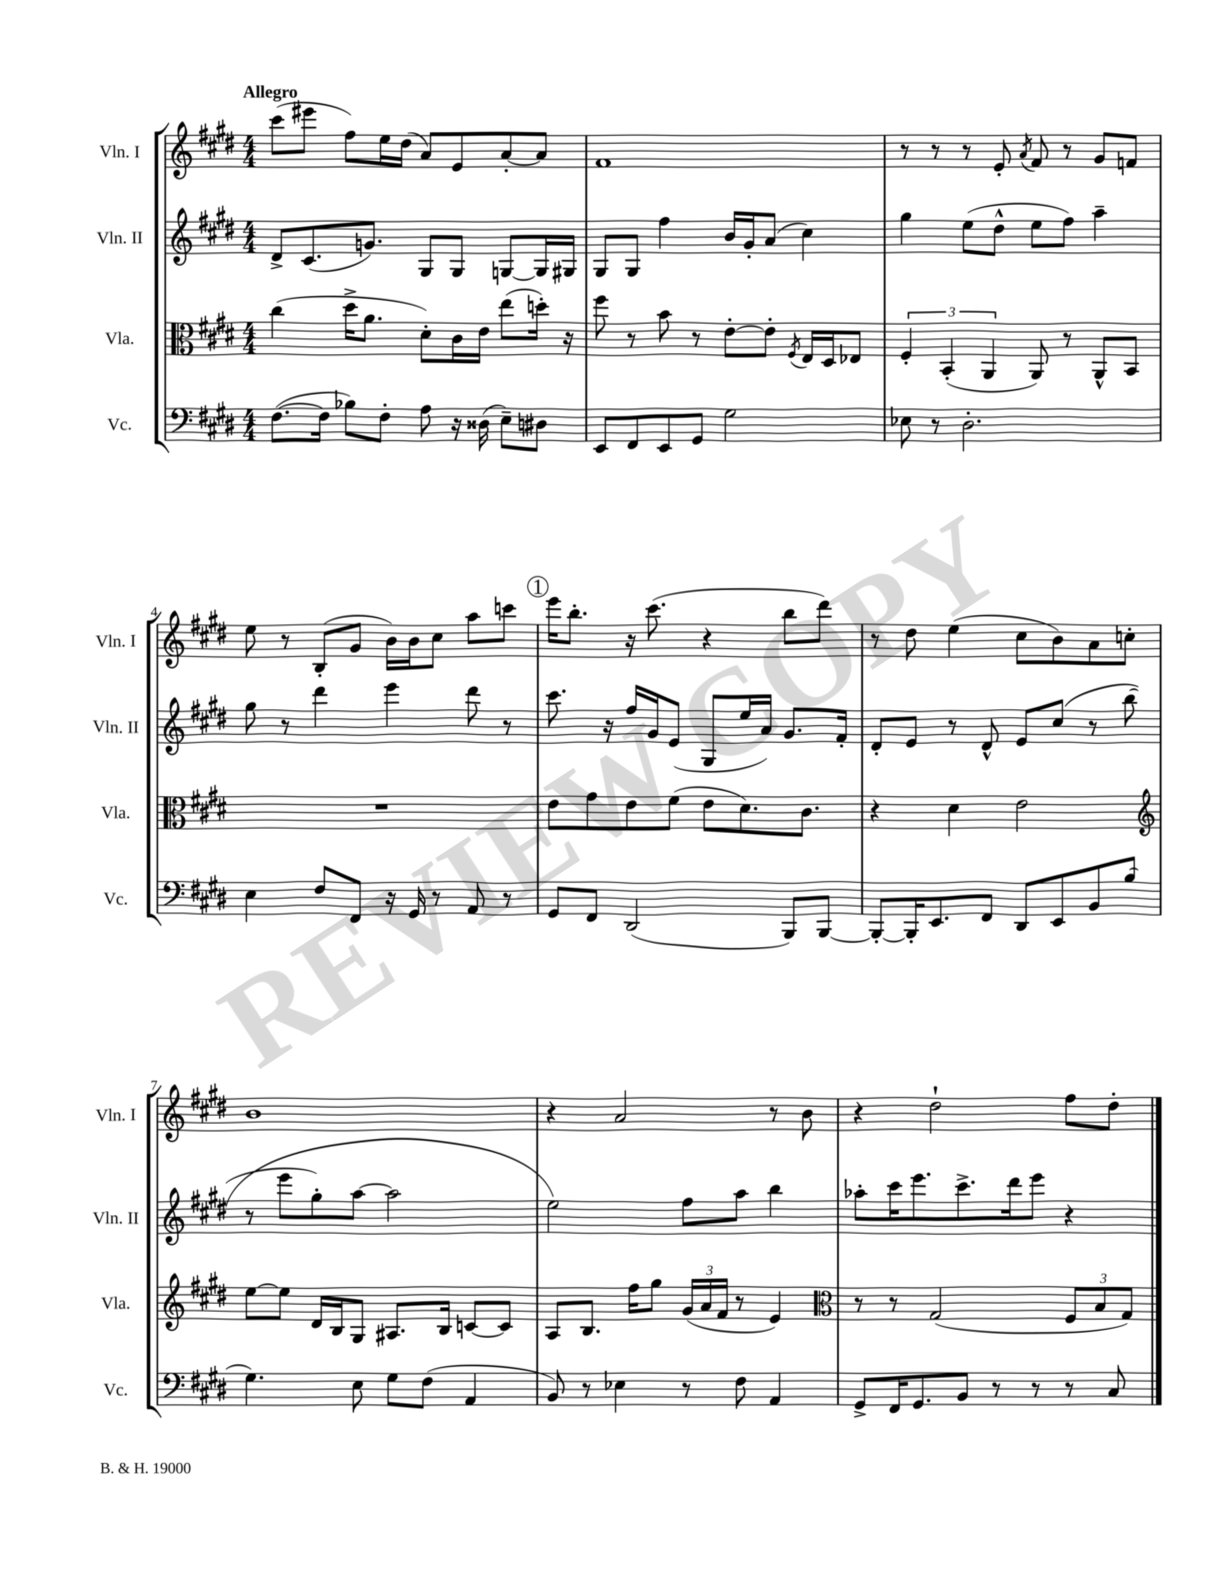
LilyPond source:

<<
\new StaffGroup <<
\new Staff = "s0" \with { instrumentName = "Vln. I" shortInstrumentName = "Vln. I" } {
    \clef treble \key e \major \numericTimeSignature \time 4/4 \tempo "Allegro"
    cis'''8( eis'''8 fis''8) e''16 dis''16( a'8) e'8 a'8~-. a'8 |
    fis'1 |
    r8 r8 r8 e'8-. \acciaccatura { a'8 } fis'8 r8 gis'8 f'8 |
    e''8 r8 b8-.( gis'8 b'16) b'16 cis''8 a''8 c'''8 |
    \mark \markup { \circle "1" } e'''16 b''8.-. r16 cis'''8.( r4 b''8 dis'''8) |
    r8 dis''8 e''4( cis''8 b'8) a'8 c''8-. |
    b'1 |
    r4 a'2 r8 b'8 |
    r4 dis''2-! fis''8 dis''8-. \bar "|." |
}
\new Staff = "s1" \with { instrumentName = "Vln. II" shortInstrumentName = "Vln. II" } {
    \clef treble \key e \major \numericTimeSignature \time 4/4
    dis'8-> cis'8.( g'8.) gis8 gis8 g8~ g16 gis16 |
    gis8 gis8 fis''4 b'16 gis'16-. a'8( cis''4) |
    gis''4 e''8( dis''8-^ e''8 fis''8) a''4-- |
    gis''8 r8 dis'''4 e'''4 dis'''8 r8 |
    \mark \markup { \circle "1" } cis'''8. r16 fis''16 gis'16 e'8( gis8 e''16 a'16) gis'8. fis'16-. |
    dis'8-. e'8 r8 dis'8-^ e'8 cis''8\( r8 b''8( |
    r8 e'''8 gis''8-.) a''8~ a''2 |
    e''2\) fis''8 a''8 b''4 |
    aes''8-. cis'''16 e'''8. cis'''8.-> dis'''16 e'''8 r4 \bar "|." |
}
\new Staff = "s2" \with { instrumentName = "Vla." shortInstrumentName = "Vla." } {
    \clef alto \key e \major \numericTimeSignature \time 4/4
    cis''4( dis''16-> a'8. dis'8-.) cis'16 e'16 e''8( d''16-.) r16 |
    fis''8 r8 b'8 r8 e'8~-. e'8-. \acciaccatura { fis8 } e16 dis16 ees8 |
    \tuplet 3/2 { fis4-. b,4-.( a,4 } a,8) r8 a,8-^ b,8 |
    R1 |
    \mark \markup { \circle "1" } e'8 gis'8 e'8 fis'8( e'8 dis'8.) cis'8. |
    r4 dis'4 e'2 |
    \clef treble e''8~ e''8 dis'16 b16 gis8 ais8. b16 c'8~ c'8 |
    a8 b8. fis''16 gis''8 \tuplet 3/2 { gis'16( a'16 fis'16 } r8 e'4) |
    \clef alto r8 r8 gis2( \tuplet 3/2 { fis8 b8 gis8) } \bar "|." |
}
\new Staff = "s3" \with { instrumentName = "Vc." shortInstrumentName = "Vc." } {
    \clef bass \key e \major \numericTimeSignature \time 4/4
    fis8.~( fis16 bes8) fis8-. a8 r16 disis16( e8--) dis8 |
    e,8 fis,8 e,8 gis,8 gis2 |
    ees8 r8 dis2.-. |
    e4 fis8 fis,8 r16 gis,16 r8 a,8 r8 |
    \mark \markup { \circle "1" } gis,8 fis,8 dis,2( b,,8) b,,8~ |
    b,,8~-. b,,16-. e,8. fis,8 dis,8 e,8 b,8 b8( |
    gis4.) e8 gis8 fis8( a,4 |
    b,8) r8 ees4 r8 fis8 a,4 |
    gis,8-> fis,16 gis,8. b,8 r8 r8 r8 cis8 \bar "|." |
}
>>
>>
